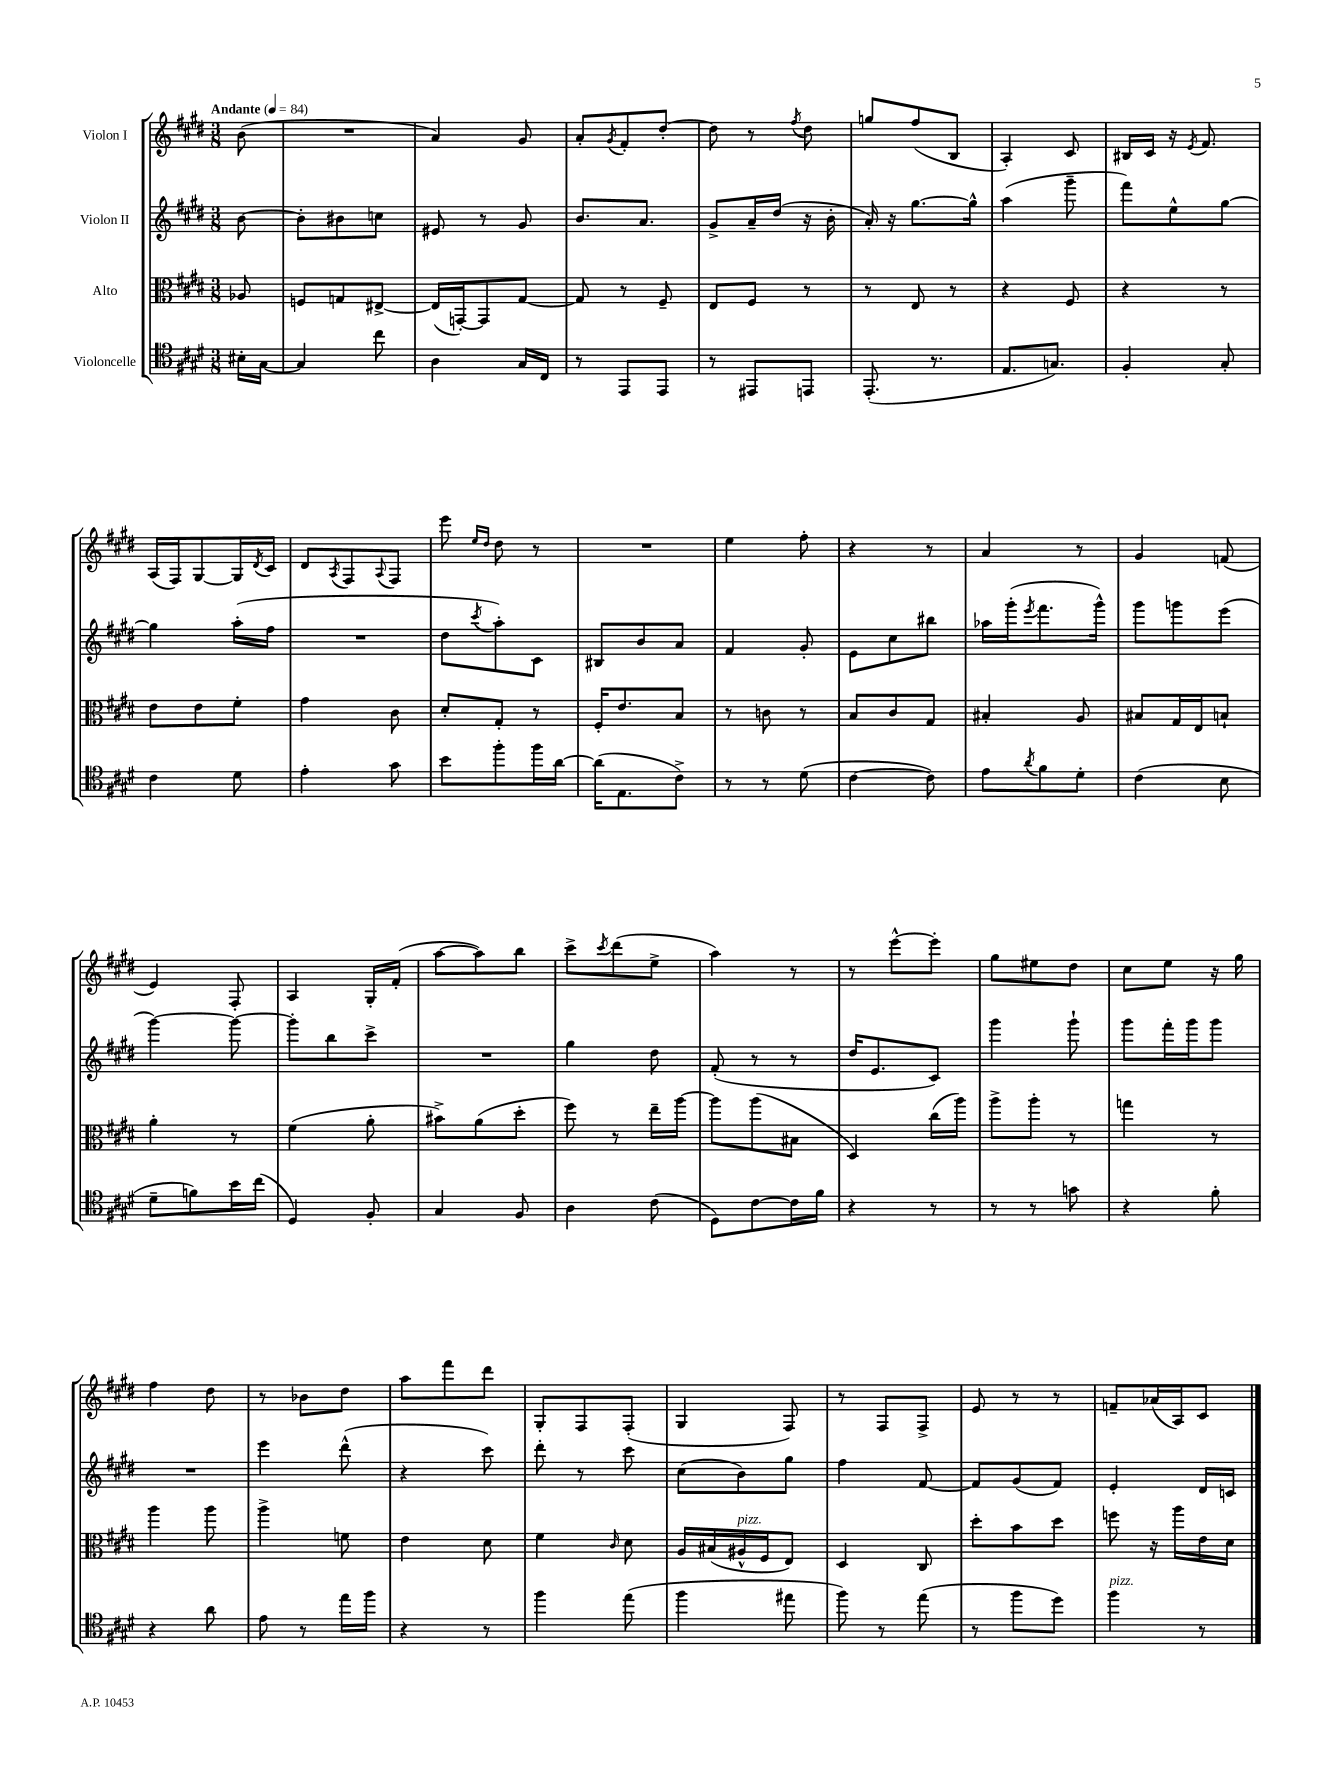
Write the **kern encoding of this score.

**kern	**kern	**kern	**kern
*staff4	*staff3	*staff2	*staff1
*clefC4	*clefC3	*clefG2	*clefG2
*k[f#c#g#d#]	*k[f#c#g#d#]	*k[f#c#g#d#]	*k[f#c#g#d#]
*M3/8	*M3/8	*M3/8	*M3/8
*MM84	*MM84	*MM84	*MM84
16B#'	8A-	[8b	(8b
[16G#	.	.	.
=	=	=	=
4G#]	8F	8b']	4.r
.	8G	8b#	.
8cc#	[8E#^	8cc	.
=	=	=	=
4A	(16E#]	8e#	4a)
.	[16GG')	.	.
.	8GG]	8r	.
16G#	[8G#	8g#	8g#
16C#	.	.	.
=	=	=	=
8r	8G#]	8.b	8a'
.	.	.	8qg#
8EE	8r	.	8f#'
.	.	8.a	.
8EE	8F#~	.	[8dd#'
=	=	=	=
8r	8E	8g#^	8dd#]
8EE#	8F#	16a~	8r
.	.	(16dd#	.
.	.	.	8qff#
8EE	8r	16r	8dd#
.	.	16b'	.
=	=	=	=
(8.EE'	8r	16a')	8gg
.	.	16r	.
.	8E	[8.gg#	(8ff#
8.r	.	.	.
.	8r	.	8B
.	.	16gg#^^]	.
=	=	=	=
8.E	4r	(4aa	4A')
8.G)	.	.	.
.	8F#	8ggg#~	8c#
=	=	=	=
4F#'	4r	8fff#)	16B#
.	.	.	16c#
.	.	8ee^^	16r
.	.	.	8qe
.	.	.	8.f#
8G#'	8r	[8gg#	.
=	=	=	=
4c#	8e	4gg#]	(16A
.	.	.	16F#)
.	8e	.	[8G#
8d#	8f#'	(16aa'	16G#]
.	.	.	8qd#
.	.	16ff#	16c#
=	=	=	=
4e'	4g#	4.r	8d#
.	.	.	8qA
.	.	.	8F#
.	.	.	8qqA
8g#	8c#	.	8F#
=	=	=	=
8b	8d#'	8dd#	8eee
.	.	.	16qqee
.	.	8qccc#	16qqdd#
8ff#'	8G#'	8aa')	8dd#
16ff#	8r	8c#	8r
[16a	.	.	.
=	=	=	=
(16a]	16F#'	8B#	4.r
8.E	8.e	.	.
.	.	8b	.
8c#^)	8B	8a	.
=	=	=	=
8r	8r	4f#	4ee
8r	8c	.	.
(8d#	8r	8g#'	8ff#'
=	=	=	=
[4c#	8B	8e	4r
.	8c#	8cc#	.
8c#])	8G#	8bb#	8r
=	=	=	=
8e	4B#'	16aa-	4a
.	.	(16ggg#'	.
8qa	.	8qeee	.
8f#	.	8.fff#	.
8d#'	8A	.	8r
.	.	16ggg#^^)	.
=	=	=	=
(4c#	8B#	8ggg#	4g#
.	16G#	8ggg	.
.	16E	.	.
8B	8B`	(8eee	(8f
=	=	=	=
8d#~	4a'	[4ggg#)	4e)
8f)	.	.	.
16b	8r	8ggg#_	8F#'
(16cc#	.	.	.
=	=	=	=
4D#)	(4f#	8ggg#']	4A
.	.	8bb	.
8F#'	8a'	8ccc#^	16G#'
.	.	.	(16f#'
=	=	=	=
4G#	8b#^)	4.r	[8aa
.	(8a	.	8aa])
8F#	8dd#'	.	8bb
=	=	=	=
4A	8ff#)	4gg#	8ccc#^
.	.	.	8qccc#
.	8r	.	(8ddd#
(8c#	16ee~	8dd#	8ee^
.	[16aa	.	.
=	=	=	=
8D#)	8aa]	(8f#'	4aa)
[8c#	(8aa	8r	.
16c#]	8B#	8r	8r
16f#	.	.	.
=	=	=	=
4r	4D#)	16dd#	8r
.	.	8.e	.
.	.	.	[8eee^^
8r	(16cc#	8c#)	8eee']
.	16aa)	.	.
=	=	=	=
8r	8aa^	4ggg#	8gg#
8r	8aa'	.	8ee#
8g	8r	8ggg#`	8dd#
=	=	=	=
4r	4gg	8ggg#	8cc#
.	.	16fff#'	8ee
.	.	16ggg#	.
8f#'	8r	8ggg#	16r
.	.	.	16gg#
=	=	=	=
4r	4aa	4.r	4ff#
8a	8aa	.	8dd#
=	=	=	=
8e	4aa^	4eee	8r
8r	.	.	8b-
16ee	8f	(8ddd#^^	8dd#
16ff#	.	.	.
=	=	=	=
4r	4e	4r	8aa
.	.	.	8fff#
8r	8d#	8ccc#)	8ddd#
=	=	=	=
4ff#	4f#	8ddd#'	8G#'
.	.	8r	8F#
.	16qqc#	.	.
(8ee	8d#	8ccc#	(8F#'
=	=	=	=
4ff#	16A	(8cc#	4G#
.	(16B#	.	.
.	16A#^^	8b)	.
.	16F#	.	.
8ee#	8E)	8gg#	8F#)
=	=	=	=
8ff#)	4D#	4ff#	8r
8r	.	.	8F#
(8ee	8C#	[8f#	8F#^
=	=	=	=
8r	8dd#'	8f#]	8e
8ff#	8b	(8g#	8r
8dd#)	8dd#	8f#)	8r
=	=	=	=
4ff#	8ff	4e'	8f~
.	16r	.	(16a-
.	16aa	.	16A)
8r	16e	16d#	8c#
.	16d#	16c	.
==	==	==	==
*-	*-	*-	*-
